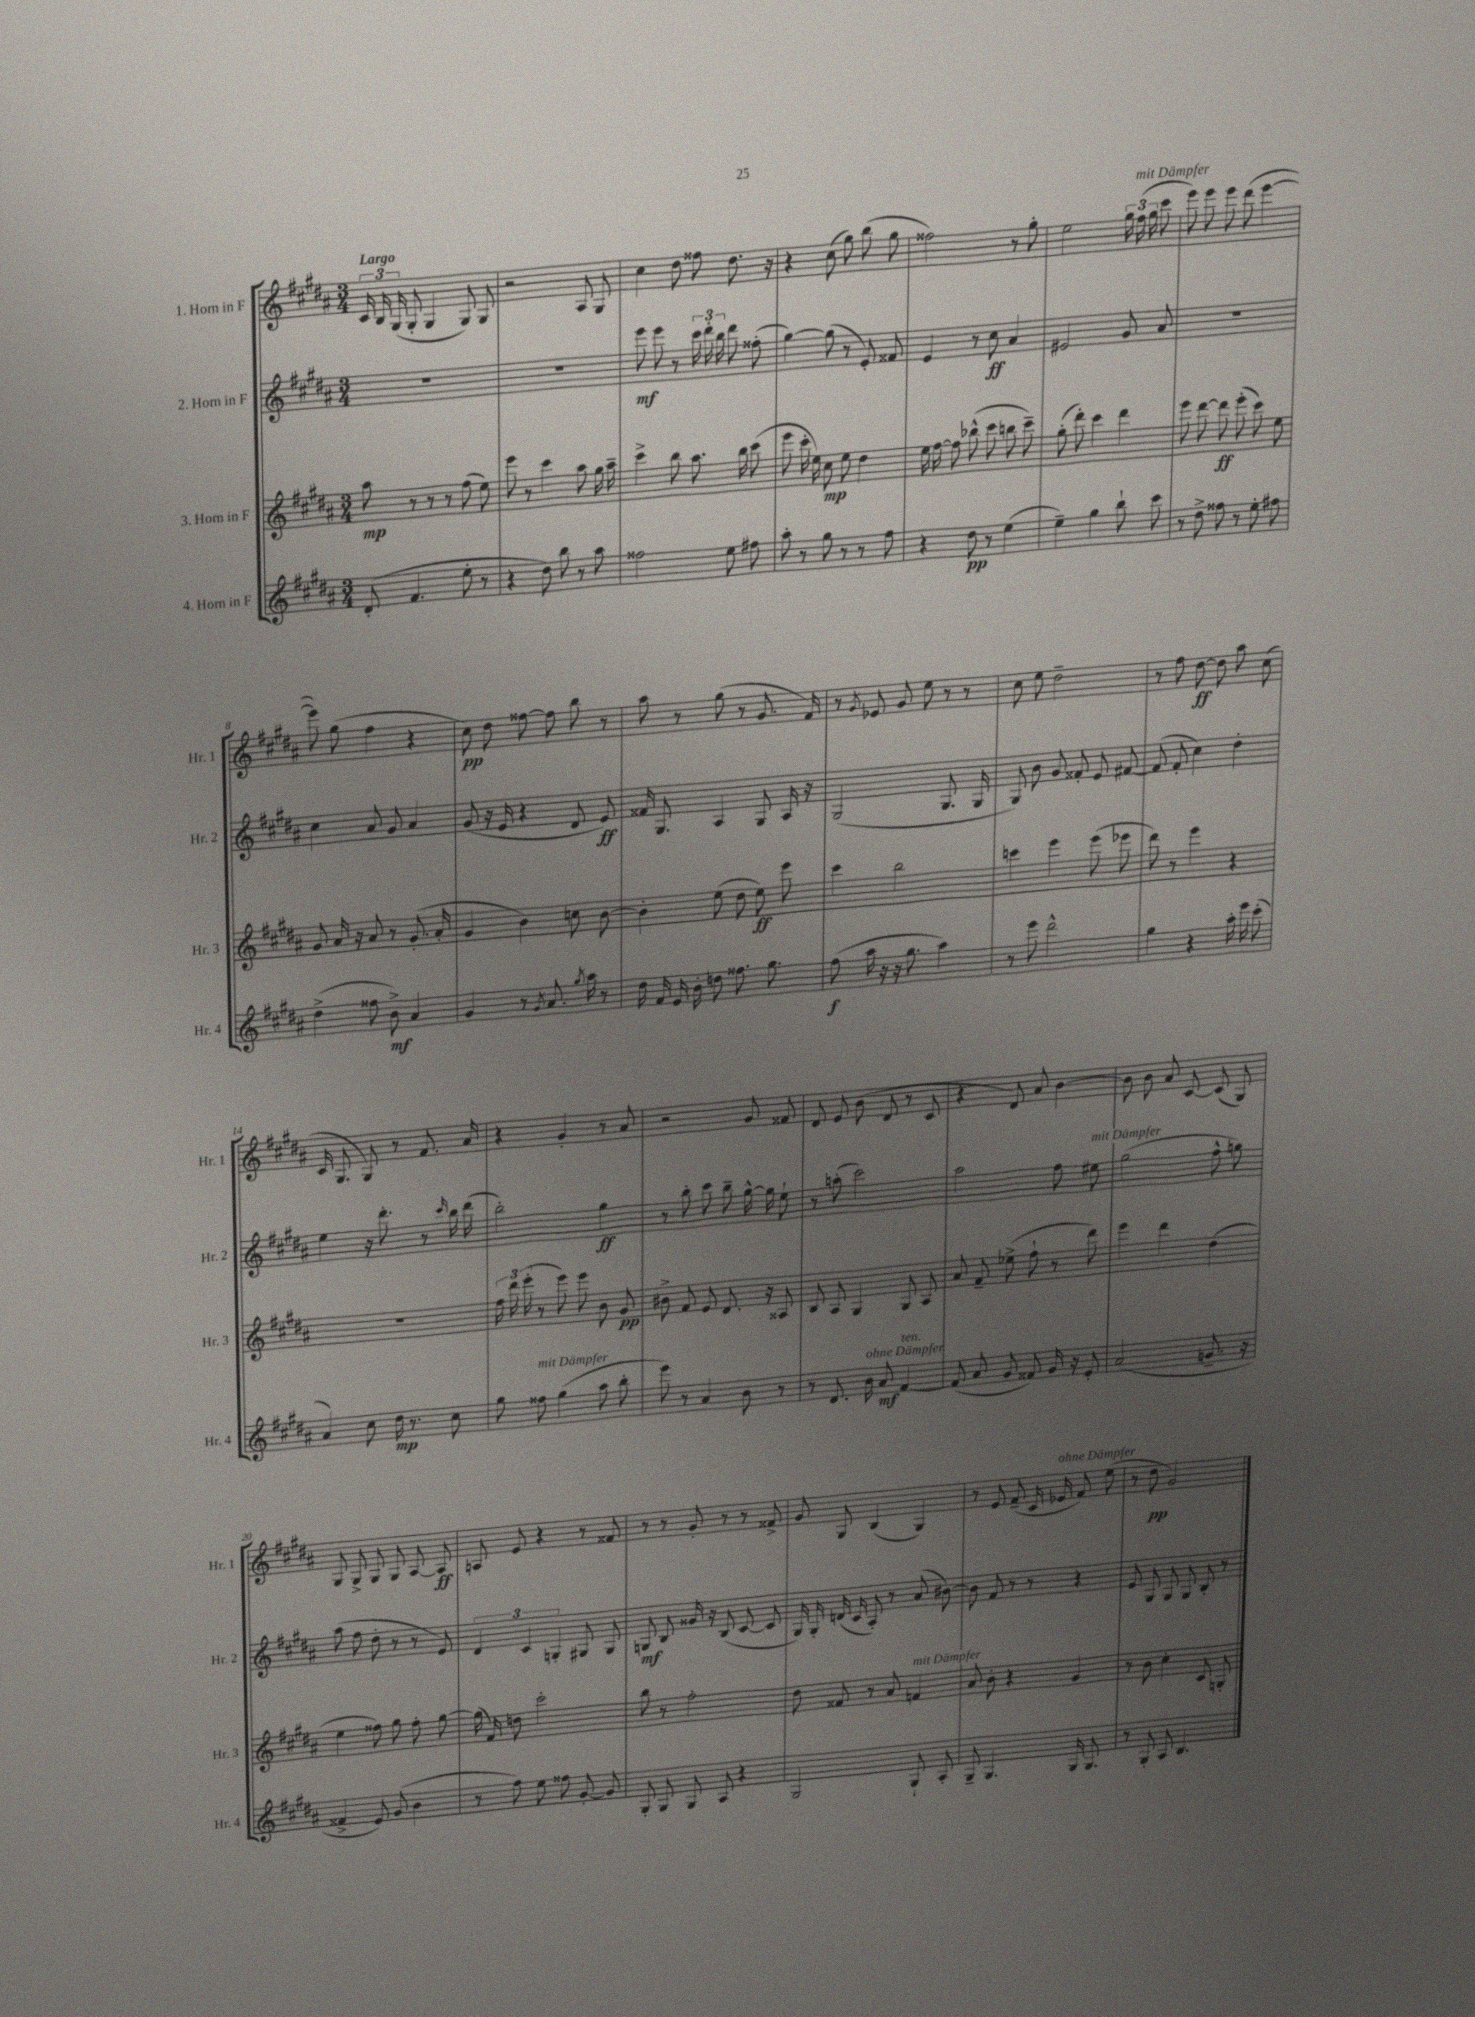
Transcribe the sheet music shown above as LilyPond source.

<<
\new StaffGroup <<
\new Staff = "s0" \with { instrumentName = "1. Horn in F" shortInstrumentName = "Hr. 1" } {
    \clef treble \key b \major \numericTimeSignature \time 3/4 \tempo "Largo"
    \autoBeamOff \tuplet 3/2 { cis'16 b16 gis16( } gis8-. gis4 gis8) gis8 |
    r2 ais8 gis8 |
    cis''4 dis''8 fisis''8 dis''8. r16 |
    r4 cis''8( gis''8) b''8( gis''8 |
    fisis''2) r8 gis''8-. |
    e''2 \tuplet 3/2 { gis''16 fis''16^\markup { \italic "mit Dämpfer" }( gis''16 } cis'''8 |
    e'''8) e'''8 e'''8 dis'''8( e'''4~ |
    e'''8) gis''8( fis''4 r4 |
    cis''8\pp) dis''8 fisis''8~ fisis''8 b''8 r8 |
    ais''8 r8 gis''8( r8 gis'8. fis'16) |
    r8 \acciaccatura { gis'8 } ees'8 gis'8 e''8 r8 r8 |
    cis''8 e''8 dis''2-- |
    r8 fis''8 dis''8~\ff dis''8 ais''8 cis''8( |
    cis'16 gis8. gis8) r8 fis'8. ais'16 |
    r4 gis'4-. r8 ais'8 |
    r2 gis'8 fisis'8 |
    dis'8 e'8 b'8( dis'8 r8 cis'8 |
    r4 dis'8) ais'8 b'4~ |
    b'8 b'8 ais'8 cis'8~ cis'8( gis8) |
    gis8 gis8-> gis8 gis8 ais8~ ais8\ff |
    a8 e'8 r4 r8 fisis'8 |
    r8 r8 gis'8-. r8 r8 fisis'8-> |
    gis'8 gis8 b4( gis4) |
    r8 e'8 fis'8--( cis'16 ees'16^\markup { \italic "ohne Dämpfer" } fis'8) e''8( |
    r8 dis''8\pp gis'2) \bar "|." |
}
\new Staff = "s1" \with { instrumentName = "2. Horn in F" shortInstrumentName = "Hr. 2" } {
    \clef treble \key b \major \numericTimeSignature \time 3/4
    \autoBeamOff R2. |
    R2. |
    e'''8\mf e'''8 r8 \tuplet 3/2 { cis'''16 dis'''16-. b''16 } dis'''8 fisis''8-.( |
    gis''4~) gis''8( r8 e'8-.) fisis'8 |
    e'4 r8 cis''8\ff ais'4 |
    eis'2 gis'8 ais'8 |
    R2. |
    cis''4 ais'8 gis'8 ais'4 |
    gis'8( r16 e'16 r4 dis'8 e'8\ff) |
    fisis'16 gis8. ais4 gis8 ais16 r16 |
    gis2( gis8. gis16 |
    gis8) b'8 gis'8 fisis'8-. e'8 fis'8~ |
    fis'8( fis'8-. cis''4) dis''4-. |
    e''4 r16 dis'''8.-. r8 \grace { cis'''16 } b''16 dis'''16( |
    b''2-.) gis''4\ff |
    r8 b''8-. cis'''8 b''8-- gis''16~-^ gis''16 e''8-! |
    r8 a''8-.( cis'''2) |
    ais''2 fis''8 eis''8^\markup { \italic "mit Dämpfer" } |
    gis''2( fis''8-^ g''8) |
    ais''8( fis''8 dis''8-. r8 r8 e'8) |
    \tuplet 3/2 { dis'4 cis'4 g4-. } gis8 gis8 |
    g8\mf b8 gisis'16 r16 b8( cis'8~ cis'8 |
    gis16) gis16-. d'16( cis'16 ais8-.) r8 ais'8( bis'8~) |
    bis'8 fis'8 r8 r8 r4 |
    e'8 gis8 gis8 gis8 b8-. r8 \bar "|." |
}
\new Staff = "s2" \with { instrumentName = "3. Horn in F" shortInstrumentName = "Hr. 3" } {
    \clef treble \key b \major \numericTimeSignature \time 3/4
    \autoBeamOff ais''8\mp r8 r8 r8 fis''8( e''8) |
    e'''8 r8 cis'''4 ais''8 gis''16 ais''16-- |
    cis'''4-> b''8 ais''8. b''16 cis'''8( |
    e'''8 cis'''16-. e''16) cis''8\mp e''8 dis''4 |
    e''16 fis''16~ fis''8 bes''8-^( cis'''8 b''8 cis'''8--) |
    gis''8-.( dis'''8-.) cis'''4 dis'''4 |
    e'''8 dis'''8~ dis'''8\ff e'''8-.( cis'''8) e''8 |
    gis'8 ais'16 r16 ais'8 r8 gis'8.-.( ais'16-. |
    gis'4 b'4) c''8 b'8~ |
    b'4-. e''8( dis''8 e''8\ff) e'''8 |
    cis'''4 b''2 |
    c'''4 e'''4 e'''8( ees'''8 |
    dis'''8) r8 e'''4 r4 |
    R2. |
    \tuplet 3/2 { fis''16 dis'''16 e'''16-.( } r8 e'''8) e'''8 b'8 gis'8\pp |
    bis'8-> fis'8 e'8 dis'8. r16 aisis8 |
    b8 ais8 gis4 gis8 ais8 |
    ais'8 fis'8-- ees''8->( fis''8-! r8 dis'''8) |
    e'''4 dis'''4 dis''4( |
    e''4 fisis''8) gis''8 fisis''8-. gis''8~ |
    gis''16( fis'16) d''8 cis'''2-. |
    b''8 r8 fis''2-. |
    dis''8 fisis'8 r8 ais'8 f'4^\markup { \italic "mit Dämpfer" } |
    ais'8 b'8-. r4 gis'4 |
    r8 b'8 cis''4-. cis'8 g8-. \bar "|." |
}
\new Staff = "s3" \with { instrumentName = "4. Horn in F" shortInstrumentName = "Hr. 4" } {
    \clef treble \key b \major \numericTimeSignature \time 3/4
    \autoBeamOff dis'8-.( fis'4. e''8-. r8 |
    r4 dis''8) b''8 r8 ais''8 |
    fisis''2 e''8 fis''8 |
    ais''8-. r8 gis''8 r8 r8 fis''8 |
    r4 dis''8\pp r8 e''4( |
    e''4--) gis''4 b''8-! cis'''8 |
    r8 dis''8-> fisis''8 r8 e''8-. fis''8 |
    dis''4->( fisis''8 b'8->\mf) ais'4 |
    gis'4 r8 \acciaccatura { gis'8 } ais'8. \acciaccatura { gis''8 } ais''16 r8 |
    dis''16 fis'16 e'16 b'16-. d''8 fisis''8. gis''8. |
    fis''8\f( ais''16 r16 r16 gis''8. ais''4) |
    r8 e'''8 dis'''2-^ |
    gis''4 r4 ais''16-. e'''16 cis'''8-.( |
    ais'4) cis''8 dis''16\mp r8. cis''8 |
    gis''8 fisis''8^\markup { \italic "mit Dämpfer" } gis''4( ais''8 b''8-. |
    e'''8) r8 ais'4 b'8 r8 |
    r8 dis'8. b'16^\markup { \italic "ohne Dämpfer" } ais'8\mf fis'4~^\markup { \italic "ten." } |
    fis'8( ais'8 gis'8 fisis'8) gis'16 r16 e'8-. |
    ais'2( g'8.-- r16 |
    fisis'4-> e'8) gis'8( b'4 |
    r8 fis''8) e''8 fisis''8 gis'8~-. gis'8 |
    gis8-. gis8 gis8 ais8 r4 |
    gis2 gis8-! ais8-. |
    gis8-- gis4. gis16 gis8. |
    r8 gis8-. ais8 b4. \bar "|." |
}
>>
>>
